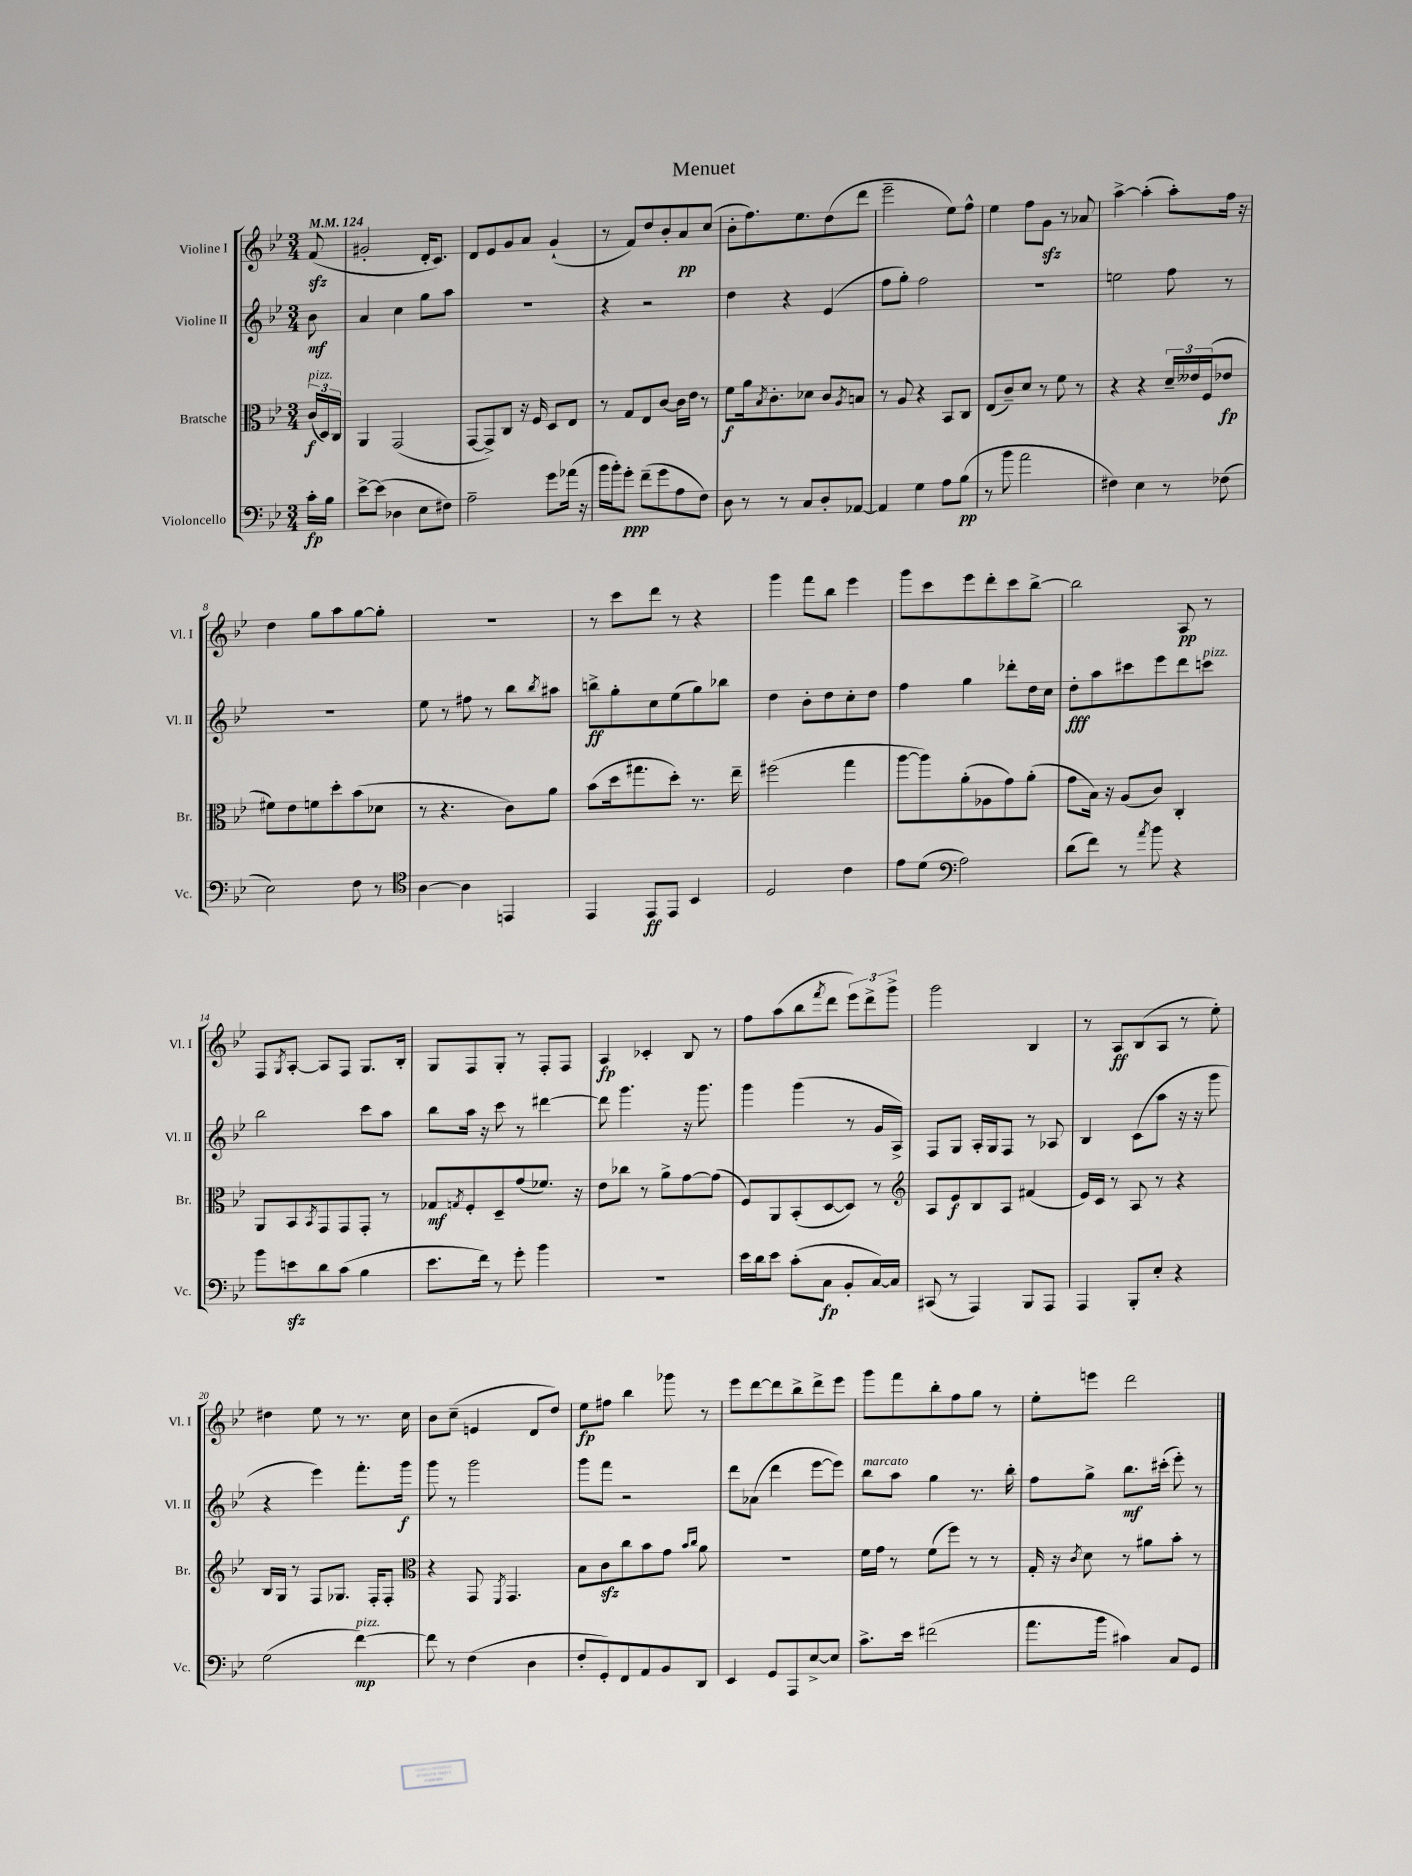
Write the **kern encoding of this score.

**kern	**dynam	**kern	**dynam	**kern	**dynam	**kern	**dynam
*part4	*part4	*part3	*part3	*part2	*part2	*part1	*part1
*staff4	*staff4	*staff3	*staff3	*staff2	*staff2	*staff1	*staff1
*I"Violoncello	*	*I"Bratsche	*	*I"Violine II	*	*I"Violine I	*
*I'Vc.	*	*I'Br.	*	*I'Vl. II	*	*I'Vl. I	*
*clefF4	*	*clefC3	*	*clefG2	*	*clefG2	*
*k[b-e-]	*	*k[b-e-]	*	*k[b-e-]	*	*k[b-e-]	*
*M3/4	*	*M3/4	*	*M3/4	*	*M3/4	*
*MM124	*	*MM124	*	*MM124	*	*MM124	*
=	=	=	=	=	=	=	=
!	!	!LO:TX:a:i:t=pizz.	!	!	!	!	!
16c'\LL	fp	(24c/LL	f	8b-\	mf	(8fzz/	.
.	.	24D/)	.	.	.	.	.
16B-\JJ	.	.	.	.	.	.	.
.	.	24C/JJ	.	.	.	.	.
=1	=1	=1	=1	=1	=1	=1	=1
[8e-^\L	.	4AA/	.	4a/	.	2g#X'/	.
(8e-\J]	.	.	.	.	.	.	.
4D-X\	.	(2GG/	.	4cc\	.	.	.
8E-\L	.	.	.	8gg\L	.	16d'/KL	.
.	.	.	.	.	.	8.c/J)	.
8F#X\J)	.	.	.	8aa\J	.	.	.
=2	=2	=2	=2	=2	=2	=2	=2
2A~\	.	[8GG/L	.	2.r	.	8d/L	.
.	.	8GG^/])	.	.	.	8e-/	.
.	.	8C/J	.	.	.	8g/	.
.	.	16r	.	.	.	8a/J	.
.	.	16F/	.	.	.	.	.
8g\L	.	8D/L	.	.	.	(4g`/	.
(16a-X\Jk	.	8E-/J	.	.	.	.	.
16r	.	.	.	.	.	.	.
=3	=3	=3	=3	=3	=3	=3	=3
16b-\LL	.	8r	.	4r	.	8r	.
16b-'\J)	.	.	.	.	.	.	.
8g'\J	ppp	8G/L	.	.	.	8f/L)	.
(8f~\L	.	8E-/	.	2r	.	8dd/	.
8g\	.	[8c/J	.	.	.	8b-'/	.
8A\	.	16c\LL]	.	.	.	8a/	pp
.	.	16e-\JJ	.	.	.	.	.
8F\J)	.	8r	.	.	.	(8cc/J	.
=4	=4	=4	=4	=4	=4	=4	=4
8D\	.	8f\L	f	4dd\	.	8b-'\L	.
8r	.	16a\k	.	.	.	8.ff\)	.
.	.	8qB-/	.	.	.	.	.
.	.	8.c'\	.	.	.	.	.
8r	.	.	.	4r	.	.	.
.	.	.	.	.	.	8.ee-\	.
8C/L	.	8d-X\J	.	.	.	.	.
8D'/	.	8c/L	.	(4e-/	.	(8dd\	.
.	.	8qA/	.	.	.	.	.
[8AA-X/J	.	8Bn/J	.	.	.	8ddd\J	.
=5	=5	=5	=5	=5	=5	=5	=5
4AA-/]	.	8r	.	8ff\L	.	2eee-~\	.
.	.	8A/	.	8gg'\J)	.	.	.
4G\	.	4r	.	2ff\	.	.	.
8A\L	.	8BB-/L	.	.	.	8ee-\L)	.
(8B-\J	pp	8C/J	.	.	.	8ff^^\J	.
=6	=6	=6	=6	=6	=6	=6	=6
8r	.	(8E-/L	.	2.r	.	4ee-\	.
8b-\	.	8c~/)	.	.	.	.	.
2a\	.	8d/J	.	.	.	8ff\L	.
.	.	8r	.	.	.	8gzz\J	.
.	.	8f\	.	.	.	8r	.
.	.	8r	.	.	.	8a-X/	.
=7	=7	=7	=7	=7	=7	=7	=7
4F#X\)	.	4r	.	2een\	.	[4aa^\	.
4E-\	.	4r	.	.	.	(4aa'\]	.
8r	.	24d~/LL	.	8ff\	.	8aa'\L)	.
.	.	24e--X/	.	.	.	.	.
.	.	(24F/J	.	.	.	.	.
(8F-X\	.	8e-X/J	fp	8r	.	16ff\Jk	.
.	.	.	.	.	.	16r	.
!!LO:LB:g=z
=8	=8	=8	=8	=8	=8	=8	=8
2E-\)	.	8f#X\L)	.	2.r	.	4dd\	.
.	.	8e-\	.	.	.	.	.
.	.	8fn\	.	.	.	8gg\L	.
.	.	8dd'\	.	.	.	8aa\	.
8F\	.	(8b-\	.	.	.	[8gg\	.
8r	.	8d-X\J	.	.	.	8gg'\J]	.
=9	=9	=9	=9	=9	=9	=9	=9
*clefC4	*	*	*	*	*	*	*
[4A\	.	8r	.	8ee-\	.	2.r	.
.	.	4.r	.	8r	.	.	.
4A\]	.	.	.	8ff#X\	.	.	.
.	.	.	.	8r	.	.	.
4EEn/	.	8c\L)	.	8bb-\L	.	.	.
.	.	.	.	8qbb-/	.	.	.
.	.	8a\J	.	8aa#X\J	.	.	.
=10	=10	=10	=10	=10	=10	=10	=10
4EE-/	.	(8b-\L	.	8bbn^\L	ff	8r	.
.	.	16dd\k	.	8gg'\	.	8ccc\L	.
.	.	8.gg#X\	.	.	.	.	.
8EE-/L	ff	.	.	8cc\	.	8ddd\J	.
8EE-/J	.	8dd'\J)	.	(8ee-\	.	8r	.
4BB-/	.	8.r	.	8gg\)	.	4r	.
.	.	.	.	8bb-X\J	.	.	.
.	.	16ee-~\	.	.	.	.	.
=11	=11	=11	=11	=11	=11	=11	=11
2D/	.	(2ff#X\	.	4dd\	.	4ggg\	.
.	.	.	.	8b-'\L	.	8fff\L	.
.	.	.	.	8dd\	.	8bb-\J	.
4c\	.	4gg\	.	8cc'\	.	4eee-\	.
.	.	.	.	8dd\J	.	.	.
=12	=12	=12	=12	=12	=12	=12	=12
8e-\L	.	[8aa\L	.	4ff\	.	8ggg\L	.
(8d\J	.	8aa\])	.	.	.	8ccc\	.
*clefF4	*	*	*	*	*	*	*
2A\)	.	(8a'\	.	4gg\	.	8eee-\	.
.	.	8A-X\	.	.	.	8ddd'\	.
.	.	8g\)	.	8ddd-X'\L	.	8ccc\	.
.	.	(8a'\J	.	16dd\L	.	[8bb-^\J	.
.	.	.	.	16cc\JJ	.	.	.
=13	=13	=13	=13	=13	=13	=13	=13
(8d\L	.	8g\L	.	8dd'\L	fff	2bb-\]	.
8f\J)	.	16B-\Jk)	.	8aa\	.	.	.
.	.	16r	.	.	.	.	.
8r	.	(8A/L	.	8ccc#X\	.	.	.
8qa/	.	.	.	.	.	.	.
8b-\	.	8c/J)	.	8eee-\	.	.	.
4r	.	4C'/	.	8ddd\	.	8A/	pp
!	!	!	!	!LO:TX:a:i:t=pizz.	!	!	!
.	.	.	.	8cccn\J	.	8r	.
!!LO:LB:g=z
=14	=14	=14	=14	=14	=14	=14	=14
8b-\L	.	8AA/L	.	2bb-\	.	8F/L	.
.	.	.	.	.	.	8qG/	.
8enzz\	.	8BB-/	.	.	.	[8A'/J	.
.	.	8qBB-/	.	.	.	.	.
8d\	.	8GG/	.	.	.	8A/L]	.
(8c\J	.	8GG/	.	.	.	8F/J	.
4B-\	.	8GG'/J	.	8ccc\L	.	8.G/L	.
.	.	8r	.	8aa\J	.	.	.
.	.	.	.	.	.	16B-'/Jk	.
=15	=15	=15	=15	=15	=15	=15	=15
8.e-\L	.	8G-X/L	mf	8bb-\L	.	8G/L	.
.	.	8qGn/	.	.	.	.	.
.	.	8F'/	.	16aa\Jk	.	8F/	.
16f\Jk)	.	.	.	16r	.	.	.
8r	.	8D~/	.	8ccc\	.	8G'/J	.
8g'\	.	(8g/	.	8r	.	8r	.
4b-\	.	8.f-X/J)	.	[4ddd#X\	.	8F'/L	.
.	.	.	.	.	.	8F/J	.
.	.	16r	.	.	.	.	.
=16	=16	=16	=16	=16	=16	=16	=16
2.r	.	8e-\L	.	8ddd#\]	.	4A/	fp
.	.	8cc-X\J	.	4.ggg\	.	.	.
.	.	8r	.	.	.	4c-X'/	.
.	.	8a^\L	.	.	.	.	.
.	.	[8g\	.	16r	.	8B-/	.
.	.	.	.	8.ggg\	.	.	.
.	.	(8g\J]	.	.	.	8r	.
=17	=17	=17	=17	=17	=17	=17	=17
16e-\LL	.	8F/L)	.	4ggg\	.	8ff\L	.
16d\J	.	.	.	.	.	.	.
8e-\J	.	8AA/	.	.	.	(8aa\	.
(8c'\L	.	(8BB-'/	.	(4ggg\	.	8bb-\	.
.	.	.	.	.	.	8qfff/	.
8C\J	fp	[8D/	.	.	.	8ddd\J	.
8BB-'/L	.	8D/J])	.	8r	.	12eee-\L)	.
.	.	.	.	.	.	12ddd^\	.
[16C/L)	.	8r	.	16g/LL	.	.	.
.	.	.	.	.	.	12ggg^\J	.
16C/JJ]	.	.	.	16A^/JJ)	.	.	.
=18	=18	=18	=18	=18	=18	=18	=18
*	*	*clefG2	*	*	*	*	*
(8CC#X/	.	8A/L	.	8F/L	.	2ggg\	.
8r	.	8e-/	f	8G/J	.	.	.
4AAA/)	.	8B-/	.	16A'/LL	.	.	.
.	.	.	.	16G/J	.	.	.
.	.	8A/J	.	8F/J	.	.	.
8BBB-/L	.	(4f#X/	.	8r	.	4B-/	.
8AAA/J	.	.	.	8A-X/	.	.	.
=19	=19	=19	=19	=19	=19	=19	=19
4AAA/	.	16e-/LL)	.	4B-/	.	8r	.
.	.	16c/JJ	.	.	.	.	.
.	.	8r	.	.	.	8A/L	ff
8BBB-'/L	.	8A/	.	(8c\L	.	(8B-/	.
8E-'/J	.	8r	.	8aa\J	.	8A/J	.
4r	.	4r	.	16r	.	8r	.
.	.	.	.	16r	.	.	.
.	.	.	.	8ggg\	.	8ee-'\)	.
!!LO:LB:g=z
=20	=20	=20	=20	=20	=20	=20	=20
(2G\	.	16B-/LL	.	4r	.	4dd#X\	.
.	.	16G/JJ	.	.	.	.	.
.	.	8r	.	.	.	.	.
.	.	8F/L	.	4eee-\)	.	8ee-\	.
.	.	8.G-X/J	.	.	.	8r	.
!LO:TX:a:i:t=pizz.	!	!	!	!	!	!	!
[4f\)	mp	.	.	8.fff'\L	.	8.r	.
.	.	16F'/KL	.	.	.	.	.
.	.	8F'/J	.	.	.	.	.
.	.	.	.	16ggg\Jk	f	16cc\	.
=21	=21	=21	=21	=21	=21	=21	=21
*	*	*clefC3	*	*	*	*	*
8f\]	.	4r	.	8ggg\	.	8b-\L	.
8r	.	.	.	8r	.	(8cc~\J	.
(4F\	.	8GG/	.	2ggg\	.	4en/	.
.	.	8qFF/	.	.	.	.	.
.	.	4.GG/	.	.	.	.	.
4D\	.	.	.	.	.	8d/L	.
.	.	.	.	.	.	8dd/J)	.
=22	=22	=22	=22	=22	=22	=22	=22
8F'/L	.	8B-\L	.	8ggg\L	.	8ee-\L	fp
8GG'/)	.	8czz\	.	8fff\J	.	8ff#X\J	.
8FF/	.	8cc\	.	2r	.	4bb-\	.
8AA/	.	8b-\	.	.	.	.	.
8BB-/	.	8g\J	.	.	.	8ggg-X\	.
.	.	16qqb-/LL	.	.	.	.	.
.	.	16qqcc/JJ	.	.	.	.	.
8DD/J	.	8a\	.	.	.	8r	.
=23	=23	=23	=23	=23	=23	=23	=23
4EE-/	.	2.r	.	8ddd\L	.	8eee-\L	.
.	.	.	.	(8a-X\J	.	[8ddd\	.
8GG/L	.	.	.	4ddd\	.	8ddd\]	.
8AAA/	.	.	.	.	.	8bb-^\	.
[8E-^/	.	.	.	[8eee-\L	.	8ddd^\	.
8E-/J]	.	.	.	8eee-\J])	.	8eee-\J	.
=24	=24	=24	=24	=24	=24	=24	=24
!	!	!	!	!LO:TX:a:i:t=marcato	!	!	!
8.c^\L	.	16f\LL	.	8bb-\L	.	8ggg\L	.
.	.	16g\JJ	.	.	.	.	.
.	.	8r	.	8aa\J	.	8fff\	.
16e-\Jk	.	.	.	.	.	.	.
(2f#X\	.	(8f\L	.	4gg\	.	8bb-'\	.
.	.	8ff\J)	.	.	.	8ff\	.
.	.	8r	.	8.r	.	8gg\J	.
.	.	8r	.	.	.	8r	.
.	.	.	.	16bb-'\	.	.	.
=25	=25	=25	=25	=25	=25	=25	=25
8.a\L	.	16G'/	.	8ff\L	.	8ee-'\L	.
.	.	16r	.	.	.	.	.
.	.	8qc/	.	.	.	.	.
.	.	8d\	.	8gg^\J	.	8eeen\J	.
16b-\Jk	.	.	.	.	.	.	.
4c#X\)	.	8r	.	8.bb-\L	mf	2ddd\	.
.	.	8a#X\L	.	.	.	.	.
.	.	.	.	(16ccc#X'\Jk	.	.	.
8C/L	.	8b-'\J	.	8eee-'\)	.	.	.
8GG/J	.	8r	.	8r	.	.	.
==	==	==	==	==	==	==	==
*-	*-	*-	*-	*-	*-	*-	*-
